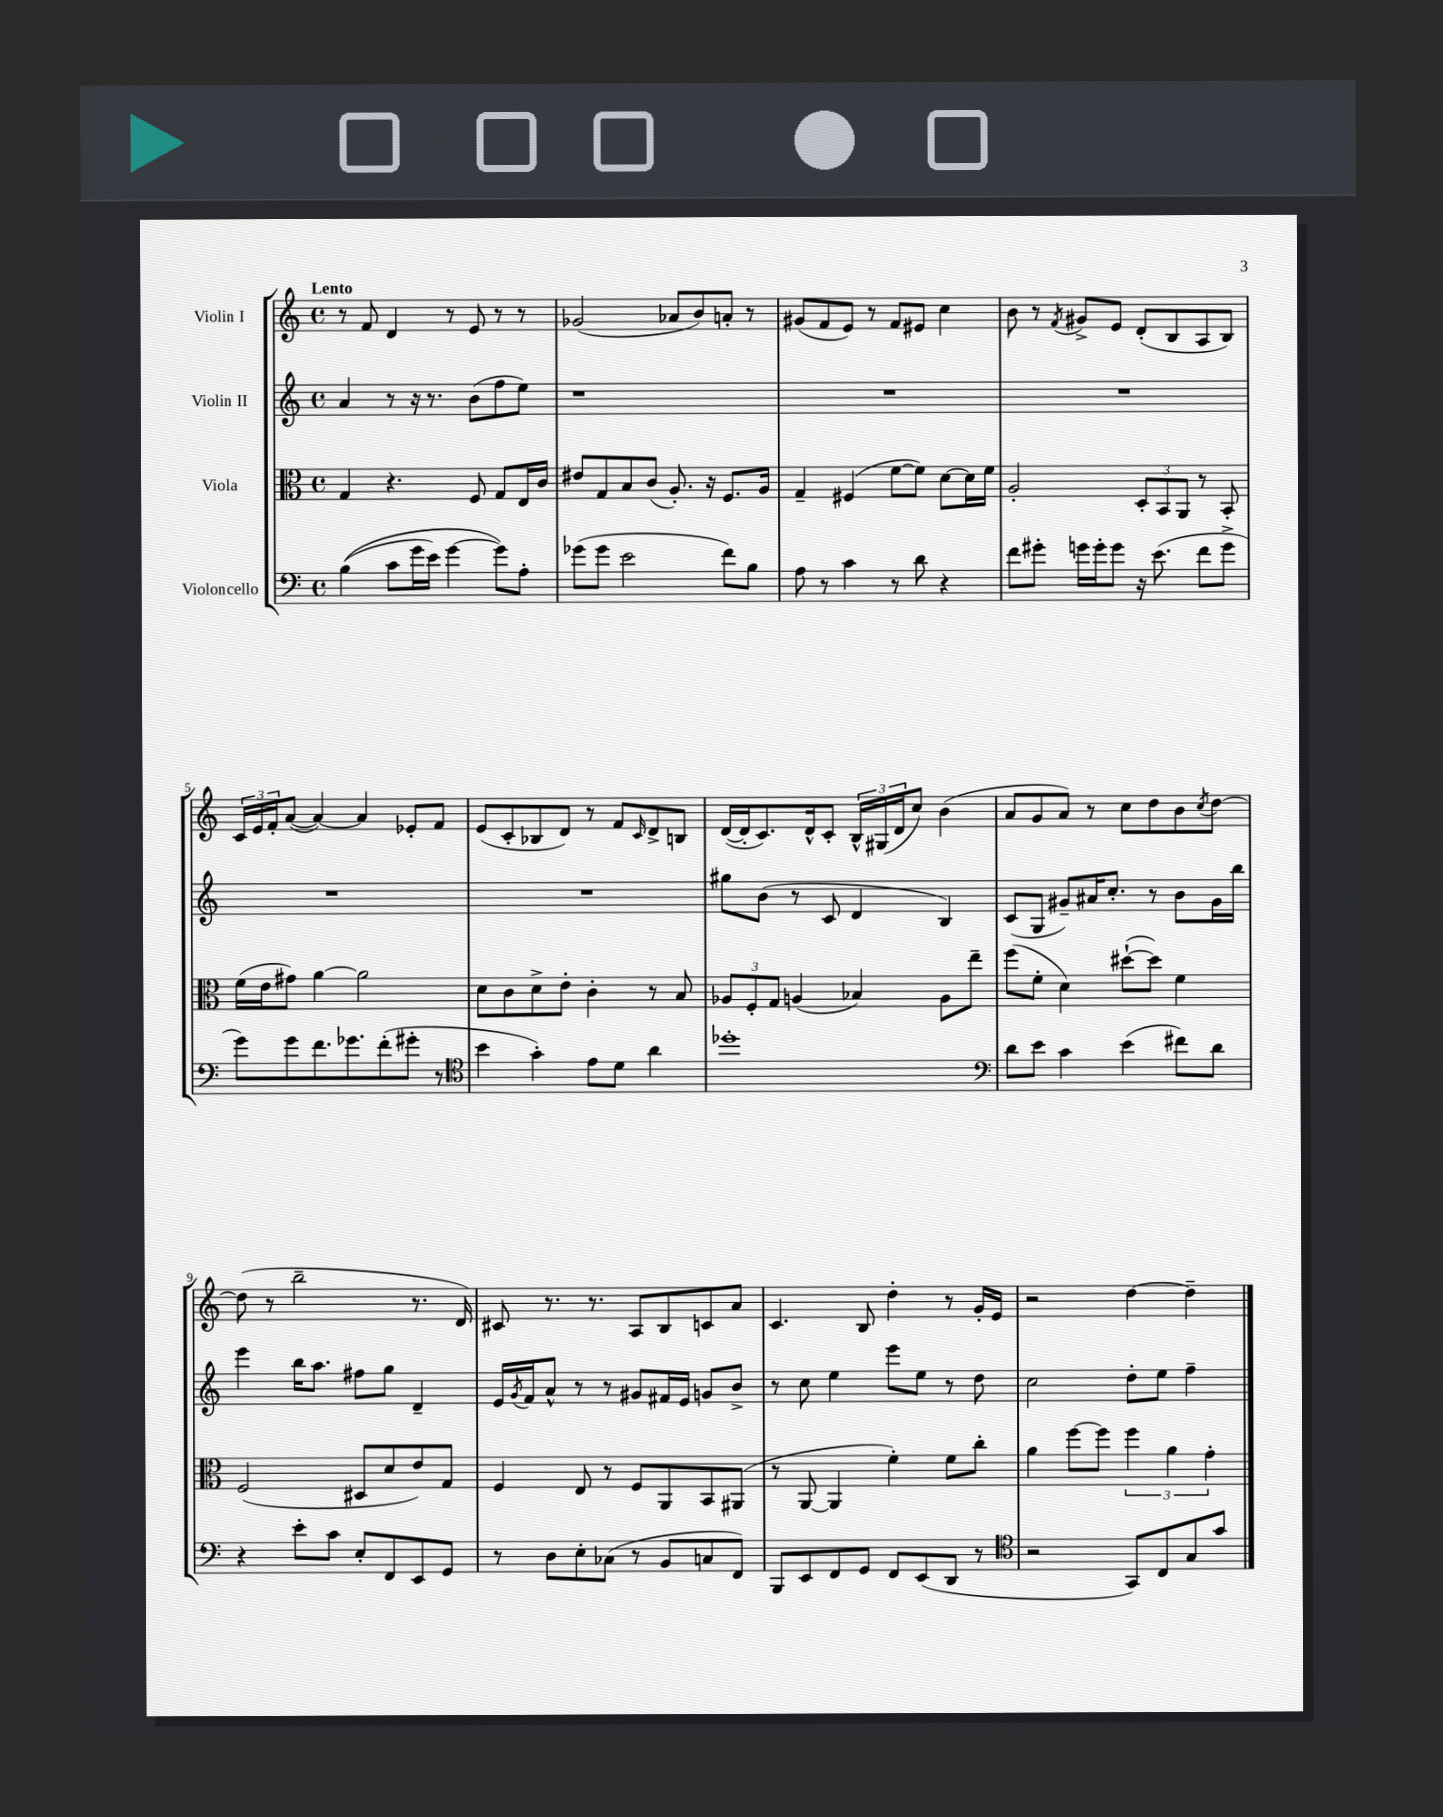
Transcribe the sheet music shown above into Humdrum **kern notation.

**kern	**kern	**kern	**kern
*part4	*part3	*part2	*part1
*staff4	*staff3	*staff2	*staff1
*I"Violoncello	*I"Viola	*I"Violin II	*I"Violin I
*clefF4	*clefC3	*clefG2	*clefG2
*k[]	*k[]	*k[]	*k[]
*M4/4	*M4/4	*M4/4	*M4/4
*met(c)	*met(c)	*met(c)	*met(c)
=1	=1	=1	=1
!	!	!	!LO:TX:a:B:t=Lento
((4B\	4G/	4a/	8r
.	.	.	8f/
8c\L	4.r	8r	4d/
16g\L	.	16r	.
16e\JJ)	.	8.r	.
[4g\	.	.	8r
.	8F/	(8b\L	8e/
8g\L])	8G/L	8ff\	8r
8A'\J	16E/L	8ee\J)	8r
.	16c/JJ	.	.
=2	=2	=2	=2
(8g-X\L	8e#X/L	1r	(2g-X/
8g-\J	8G/	.	.
2e\	8B/	.	.
.	(8c/J	.	.
.	8.A'/)	.	8a-X/L
.	.	.	8b/)
.	16r	.	.
8f\L)	8.F/L	.	8an'/J
8B\J	.	.	8r
.	16A/Jk	.	.
=3	=3	=3	=3
8A\	4G~/	1r	(8g#X/L
8r	.	.	8f/
4c\	(4F#X/	.	8e/J)
.	.	.	8r
8r	[8f\L	.	8f/L
8d\	8f\J])	.	8e#X/J
4r	[8d\L	.	4cc\
.	16d\L]	.	.
.	16f\JJ	.	.
=4	=4	=4	=4
8f\L	2A'/	1r	8b\
8g#X'\J	.	.	8r
.	.	.	8qf/
16gn\LL	.	.	8g#X^/L
16g'\J	.	.	.
8g\J	.	.	8e/J
16r	12D'/L	.	(8d'/L
(8.e\	.	.	.
.	12BB/	.	.
.	.	.	8B/
.	12AA/J	.	.
8f\L	8r	.	8A/
8g^\J	8BB'/	.	8B/J)
!!LO:LB:g=z
=5	=5	=5	=5
8g\L)	(16f\LL	1r	24c/LL
.	.	.	24e/
.	16e\J	.	.
.	.	.	24f'/J
8g\	8g#X\J)	.	([8a/J
8.f\	[4a\	.	4a/_)
8.g-X\	.	.	.
.	2a\]	.	4a/]
(8f'\	.	.	.
8g#X'\J	.	.	8e-X'/L
8r	.	.	8f/J
=6	=6	=6	=6
*clefC4	*	*	*
4b\	8d\L	1r	(8e/L
.	8c\	.	8c'/
4g'\)	8d^\	.	8B-X/
.	8e'\J	.	8d/J)
8e\L	4c'\	.	8r
8d\J	.	.	8f/L
.	.	.	16qqc/
4a\	8r	.	8d^/
.	8B/	.	8Bn/J
=7	=7	=7	=7
1dd-X'	12A-X/L	8gg#X\L	([16d/LL
.	.	.	16d'/J]
.	12F'/	.	.
.	.	(8b\J	8.c/)
.	12G/J	.	.
.	(4An/	8r	.
.	.	.	16d^^/k
.	.	8c/	8c'/J
.	4B-X/)	4d/	24B^^/LL
.	.	.	(24G#X/
.	.	.	24d/J
.	.	.	8cc/J)
.	8A\L	4B/)	(4b\
.	8ee~\J	.	.
=8	=8	=8	=8
*clefF4	*	*	*
8d\L	(8ff\L	(8c/L	8a/L
8e\J	8f'\J	8G/J	8g/
4c\	4d\)	8g#X~/L)	8a/J)
.	.	16a#X/K	8r
.	.	8.cc'/J	.
(4e\	([8dd#X`\L	.	8cc\L
.	8dd#\J])	8r	8dd\
8f#X\L)	4f\	8b\L	8b\
.	.	.	8qcc/
8d\J	.	16g#\L	[8dd\J
.	.	16bb\JJ	.
!!LO:LB:g=z
=9	=9	=9	=9
4r	(2F/	4eee\	(8dd\]
.	.	.	8r
8e'\L	.	16bb\KL	2bb~\
.	.	8.aa\J	.
8c\J	.	.	.
8E'/L	8D#X/L	8ff#X\L	.
8FF/	8d/	8gg\J	.
8EE/	8e/)	4d~/	8.r
8GG/J	8G/J	.	.
.	.	.	16d/)
=10	=10	=10	=10
8r	4F/	16e/LL	8c#X/
.	.	8qg/	.
.	.	16f/J	.
8D\L	.	8a^^/J	8.r
8E'\	8E/	8r	.
.	.	.	8.r
(8C-X\J	8r	8r	.
8r	8F/L	8g#X/L	8A/L
8BB/L	8AA/	16f#X/L	8B/
.	.	16e/JJ	.
8Cn/	8BB/	8gn/L	8cn/
8FF/J)	(8AA#X/J	8b^/J	8a/J
=11	=11	=11	=11
8BBB/L	8r	8r	4.c/
8EE/	[8AA/	8cc\	.
8FF/	4AA/]	4ee\	.
8GG/J	.	.	8B/
8FF/L	4f'\)	8eee\L	4dd'\
(8EE/	.	8ee\J	.
8DD/J	8f\L	8r	8r
8r	8cc'\J	8dd\	16g'/LL
.	.	.	16e/JJ
=12	=12	=12	=12
*clefC4	*	*	*
2r	4a\	2cc\	2r
.	[8ff\L	.	.
.	8ff\J]	.	.
8GG/L)	6ff\	8dd'\L	[4dd\
8C/	.	8ee\J	.
.	6a\	.	.
8G/	.	4ff~\	4dd~\]
.	6g'\	.	.
8g/J	.	.	.
==	==	==	==
*-	*-	*-	*-
